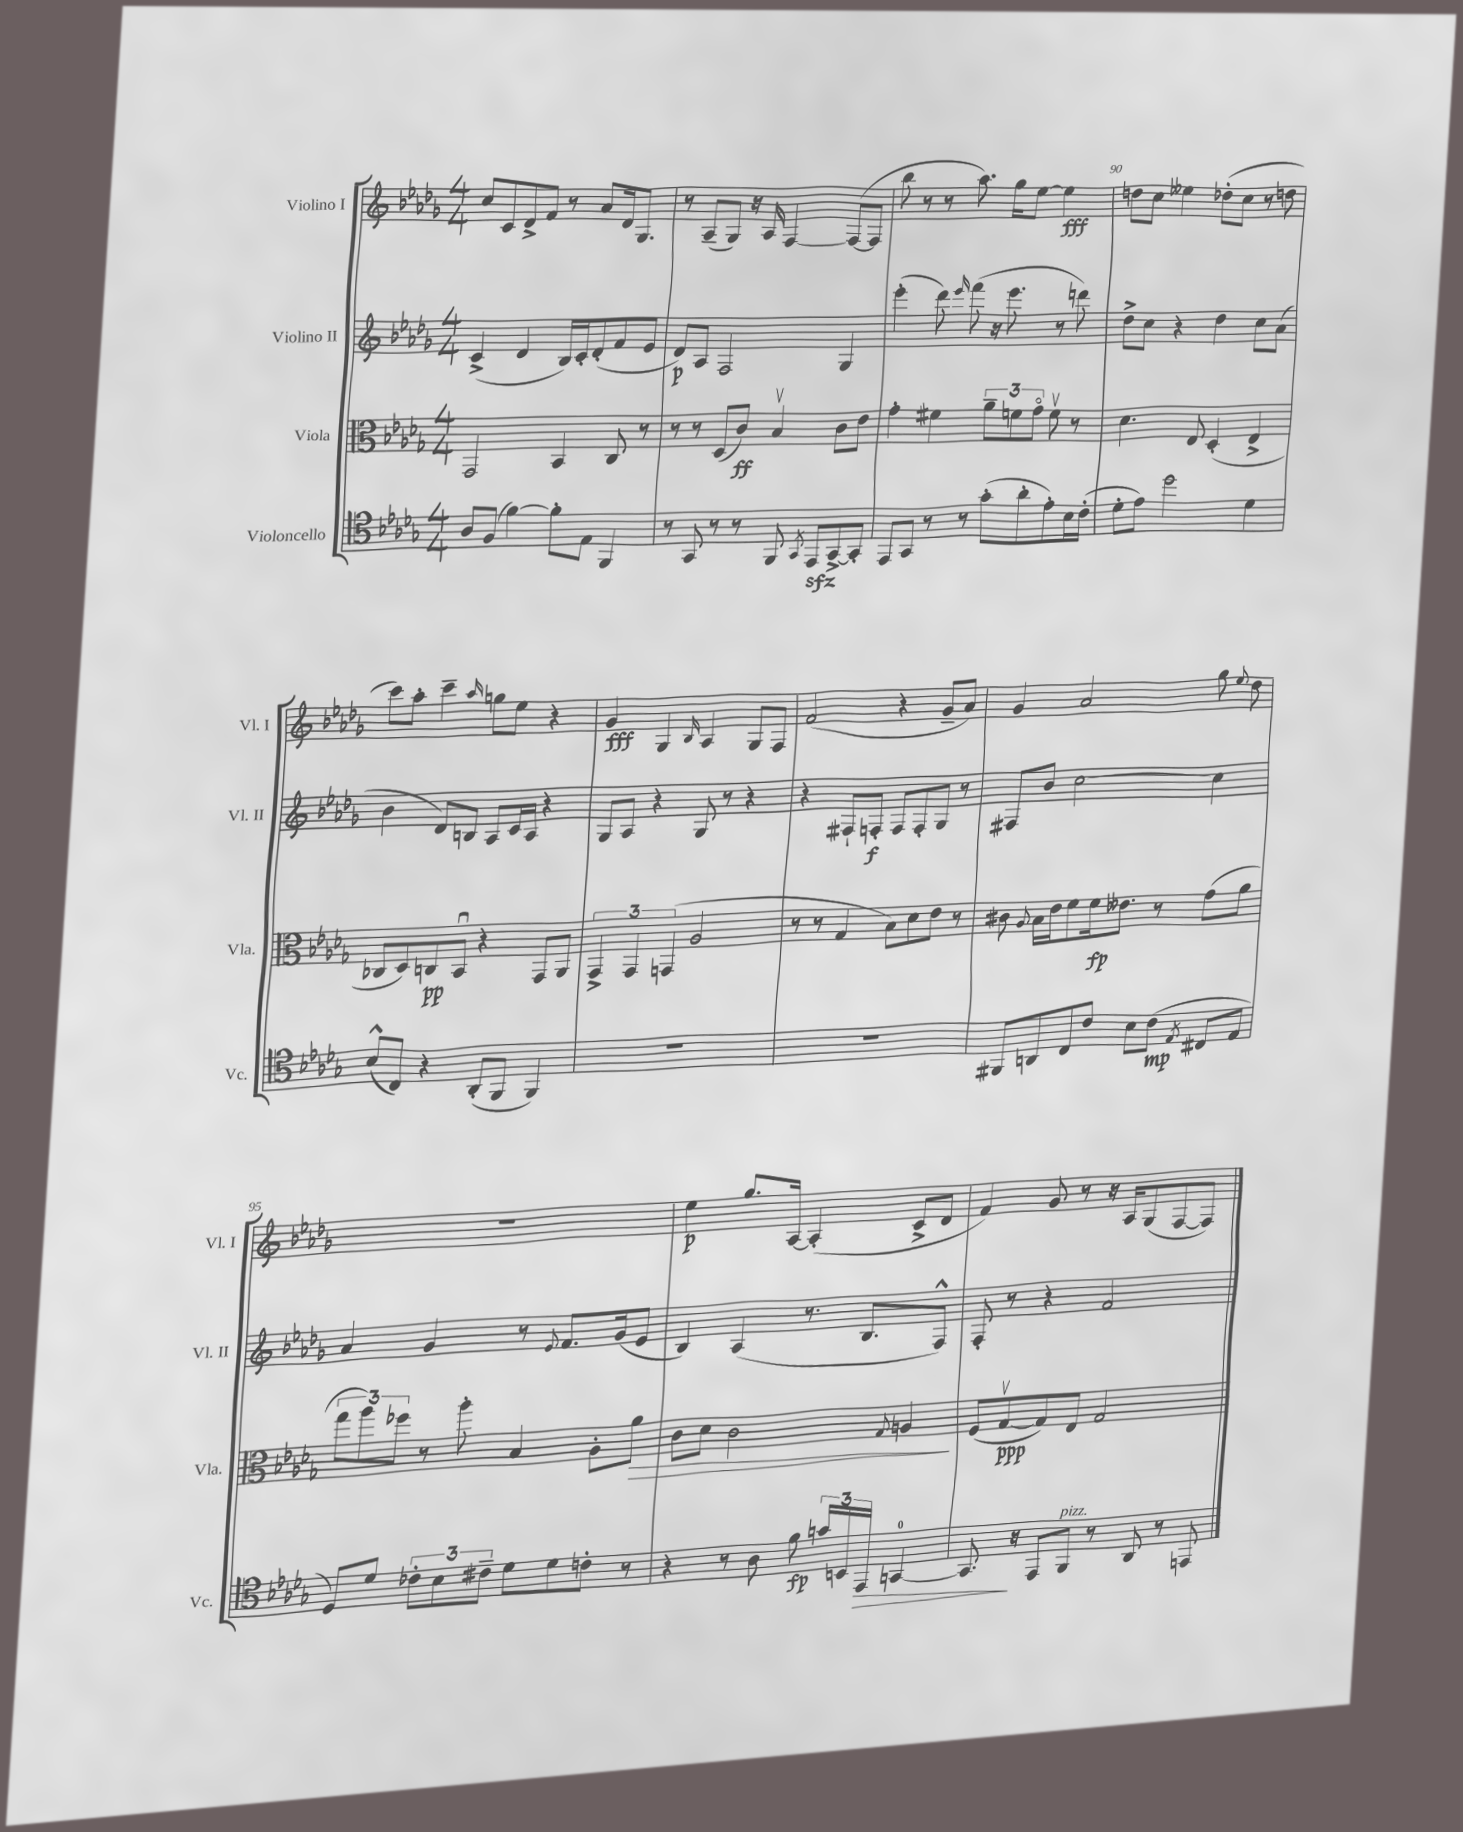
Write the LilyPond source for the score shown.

<<
\new StaffGroup <<
\new Staff = "s0" \with { instrumentName = "Violino I" shortInstrumentName = "Vl. I" } {
    \clef treble \key des \major \numericTimeSignature \time 4/4
    \autoBeamOff c''8[ c'8 des'8-> f'8] r8 aes'8[ des'16 ges8.] |
    r8 aes8[--( ges8]) r16 aes16 f4~ f8[~( f8] |
    bes''8 r8 r8 aes''8.) ges''16[ ees''8]~ ees''4\fff |
    d''8[ c''8] eeses''4 des''8[-.( c''8] r8 d''8 |
    c'''8[) aes''8]-. c'''4-- \grace { aes''16 } g''8[ ees''8] r4 |
    ges'4\fff ges4 \grace { bes16 } aes4 ges8[ f8] |
    f'2( r4 ges'8[-- aes'8]) |
    ges'4 aes'2 ges''8 \appoggiatura { ees''8 } des''8 |
    R1 |
    ees''4\p ges''8.[ aes16]~ aes4-.( c'8[-> des'8] |
    f'4) ges'8 r8 r16 aes16[ ges8( f8~ f8]) \bar "|." |
}
\new Staff = "s1" \with { instrumentName = "Violino II" shortInstrumentName = "Vl. II" } {
    \clef treble \key des \major \numericTimeSignature \time 4/4
    \autoBeamOff c'4->( des'4 bes16[) c'16-. des'8-.( f'8 ees'8] |
    des'8[\p) aes8] f2 ges4 |
    ees'''4-.( des'''8) \grace { ees'''16 } f'''8( r16 ees'''8. r8 d'''8) |
    des''8[-> c''8] r4 des''4 c''8[ aes'8]( |
    bes'4 des'8[) b8] aes8[ c'16 aes16] r4 |
    ges8[ aes8] r4 ges8 r8 r4 |
    r4 fis8[-! f8]-.\f f8[ f8-. ges8] r8 |
    fis8[ bes'8] c''2~ c''4 |
    aes'4 ges'4 r8 \appoggiatura { ees'8 } f'8.[ ges'16( ees'8] |
    bes4) aes4( r8. bes8.[ f8]-^) |
    f8-. r8 r4 f'2 \bar "|." |
}
\new Staff = "s2" \with { instrumentName = "Viola" shortInstrumentName = "Vla." } {
    \clef alto \key des \major \numericTimeSignature \time 4/4
    \autoBeamOff ges,2 bes,4 c8 r8 |
    r8 r8 des8[( c'8]\ff) bes4\upbow c'8[ ees'8] |
    ges'4-. fis'4 \tuplet 3/2 { aes'8[-- f'8 ges'8]\flageolet } f'8\upbow r8 |
    des'4. ees8 des4-.( ees4-> |
    ces8[ des8) c8\pp bes,8]\downbow r4 ges,8[ aes,8] |
    \tuplet 3/2 { ges,4-> ges,4 g,4( } aes2 |
    r8 r8 ges4 bes8[) des'8 ees'8] r8 |
    cis'8 \appoggiatura { aes8 } bes16[ ees'16 f'8 f'16\fp eeses'8.] r8 ges'8[( aes'8] |
    \tuplet 3/2 { ges''8[ aes''8) fes''8] } r8 aes''8-. bes4 aes8[-. aes'8]\> |
    c'8[ des'8] c'2 \appoggiatura { ges8 } a4\! |
    f8[( ges8~\upbow\ppp ges8) ees8] ges2 \bar "|." |
}
\new Staff = "s3" \with { instrumentName = "Violoncello" shortInstrumentName = "Vc." } {
    \clef tenor \key des \major \numericTimeSignature \time 4/4
    \autoBeamOff aes8[ f8]( f'4~) f'8[-. ees8] f,4 |
    r8 ges,8 r8 r8 f,8 \acciaccatura { ges,8 } ees,8[\sfz ges,8~-> ges,8]-. |
    ees,8[ ges,8] r8 r8 ges'8[-.( aes'8-. ees'8-.) bes16 c'16]-.( |
    des'8[-. ees'8]) des''2 des'4 |
    bes8[-^( c8]) r4 aes,8[-.( f,8] f,4) |
    R1 |
    R1 |
    fis,8[ a,8 c8 c'8] bes8[ c'8]\mp( \acciaccatura { ees8 } cis8[ ees8] |
    des8[) des'8] \tuplet 3/2 { ces'8[-. bes8 cis'8]-- } des'8[ des'8 c'8]-. r8 |
    r4 r8 aes8 f'8\fp \tuplet 3/2 { g'16[ b,16 ees,16]\> } g,4-0~ |
    g,8.\! r16 ees,8[ f,8]^\markup { \italic "pizz." } r8 aes,8 r8 e,8 \bar "|." |
}
>>
>>
\layout { \context { \Score currentBarNumber = #87 \override BarNumber.break-visibility = ##(#f #t #t) barNumberVisibility = #(every-nth-bar-number-visible 5) } }
